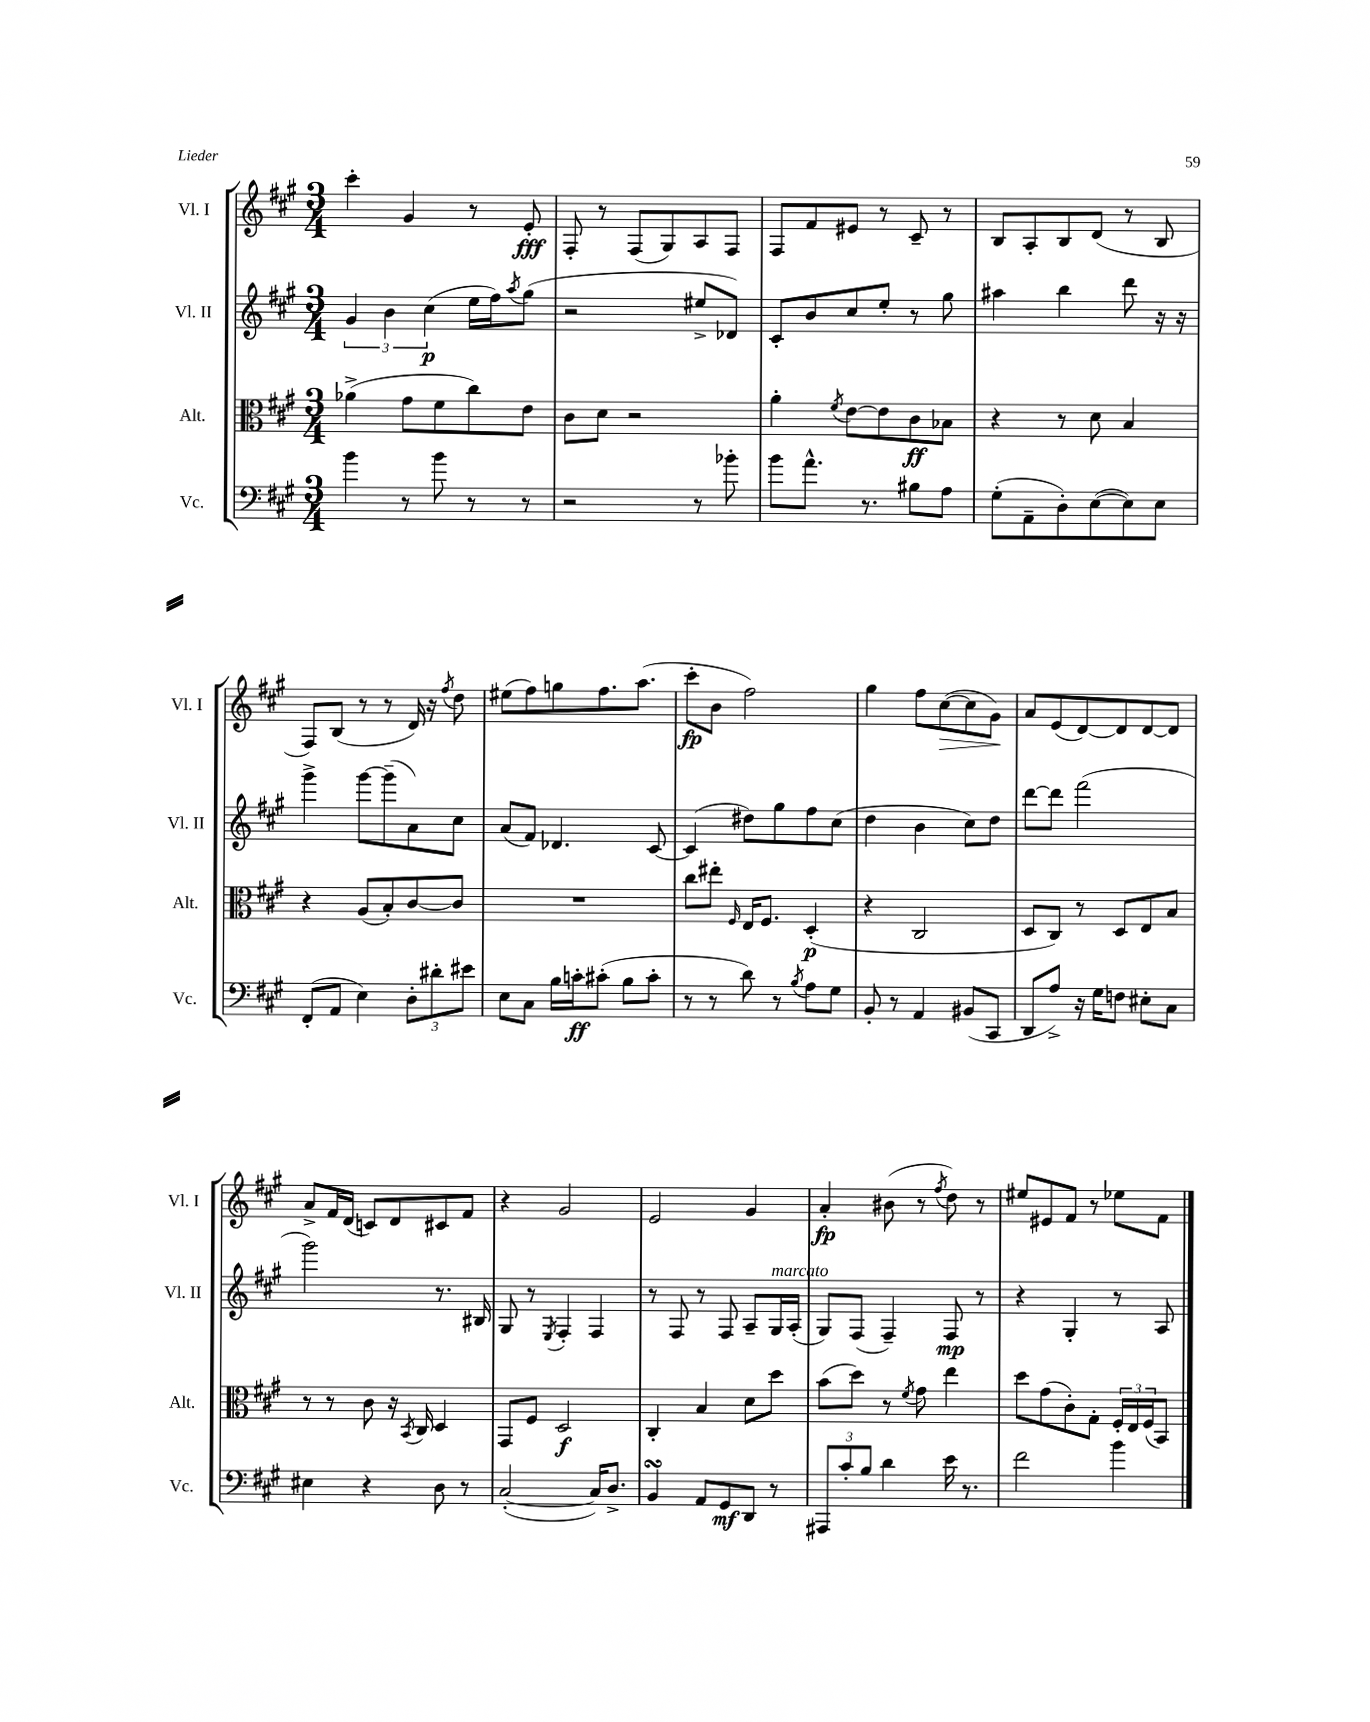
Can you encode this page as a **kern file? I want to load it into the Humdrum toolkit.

**kern	**dynam	**kern	**dynam	**kern	**dynam	**kern	**dynam
*part4	*part4	*part3	*part3	*part2	*part2	*part1	*part1
*staff4	*staff4	*staff3	*staff3	*staff2	*staff2	*staff1	*staff1
*I"Vc.	*	*I"Alt.	*	*I"Vl. II	*	*I"Vl. I	*
*I'Vc.	*	*I'Alt.	*	*I'Vl. II	*	*I'Vl. I	*
*clefF4	*	*clefC3	*	*clefG2	*	*clefG2	*
*k[f#c#g#]	*	*k[f#c#g#]	*	*k[f#c#g#]	*	*k[f#c#g#]	*
*M3/4	*	*M3/4	*	*M3/4	*	*M3/4	*
=70	=70	=70	=70	=70	=70	=70	=70
4b\	.	(4a-X^\	.	6g#/	.	4ccc#'\	.
.	.	.	.	6b\	.	.	.
8r	.	8g#\L	.	.	.	4g#/	.
.	.	.	.	(6cc#\	p	.	.
8b\	.	8f#\	.	.	.	.	.
8r	.	8cc#\)	.	16ee\LL	.	8r	.
.	.	.	.	16ff#\J)	.	.	.
.	.	.	.	8qaa/	.	.	.
8r	.	8e\J	.	(8gg#\J	.	8e'/	fff
=71	=71	=71	=71	=71	=71	=71	=71
2r	.	8c#\L	.	2r	.	8F#'/	.
.	.	8d\J	.	.	.	8r	.
.	.	2r	.	.	.	(8F#/L	.
.	.	.	.	.	.	8G#/)	.
8r	.	.	.	8ee#X^/L	.	8A/	.
8b-X'\	.	.	.	8d-X/J)	.	8F#/J	.
=72	=72	=72	=72	=72	=72	=72	=72
8b\L	.	4a'\	.	8c#'/L	.	8F#/L	.
8.a^^\J	.	.	.	8b/	.	8f#/	.
.	.	8qf#/	.	.	.	.	.
.	.	[8e\L	.	8cc#/	.	8e#X/J	.
8.r	.	.	.	.	.	.	.
.	.	8e\]	.	8ee'/J	.	8r	.
8B#X\L	.	8c#\	ff	8r	.	8c#~/	.
8A\J	.	8B-X\J	.	8gg#\	.	8r	.
=73	=73	=73	=73	=73	=73	=73	=73
(8G#'\L	.	4r	.	4aa#X\	.	8B/L	.
8AA~\	.	.	.	.	.	8A'/	.
8D'\)	.	8r	.	4bb\	.	8B/	.
([8E\	.	8d\	.	.	.	(8d/J	.
8E\])	.	4B/	.	8ddd\	.	8r	.
8E\J	.	.	.	16r	.	8B/	.
.	.	.	.	16r	.	.	.
!!LO:LB:g=z
=74	=74	=74	=74	=74	=74	=74	=74
(8FF#'/L	.	4r	.	4ggg#^\	.	8F#/L)	.
8AA/J	.	.	.	.	.	(8B/J	.
4E\)	.	(8A/L	.	[8ggg#\L	.	8r	.
.	.	8B'/)	.	(8ggg#~\]	.	8r	.
12D'\L	.	[8c#/	.	8a\)	.	16d/)	.
.	.	.	.	.	.	16r	.
12d#X'\	.	.	.	.	.	.	.
.	.	.	.	.	.	8qff#/	.
.	.	8c#/J]	.	8cc#\J	.	8dd\	.
12e#X\J	.	.	.	.	.	.	.
=75	=75	=75	=75	=75	=75	=75	=75
8E\L	.	2.r	.	(8a/L	.	(8ee#X\L	.
8C#\J	.	.	.	8f#/J)	.	8ff#\)	.
16B\LL	.	.	.	4.d-X/	.	8ggn\	.
16cn'\J	ff	.	.	.	.	.	.
(8c#X'\J	.	.	.	.	.	8.ff#\	.
8B\L	.	.	.	.	.	.	.
.	.	.	.	.	.	(8.aa\J	.
8c#'\J	.	.	.	[8c#/	.	.	.
=76	=76	=76	=76	=76	=76	=76	=76
8r	.	8cc#\L	.	(4c#/]	.	8ccc#'\L	fp
8r	.	8ee#X'\J	.	.	.	8b\J	.
.	.	16qqF#/	.	.	.	.	.
8d\)	.	16E/KL	.	8dd#X\L)	.	2ff#\)	.
.	.	8.F#/J	.	.	.	.	.
8r	.	.	.	8gg#\	.	.	.
8qB/	.	.	.	.	.	.	.
8A\L	.	(4D'/	p	8ff#\	.	.	.
8G#\J	.	.	.	(8cc#\J	.	.	.
=77	=77	=77	=77	=77	=77	=77	=77
8BB'/	.	4r	.	4dd\	.	4gg#\	.
8r	.	.	.	.	.	.	.
4AA/	.	2C#/	.	4b\	.	8ff#\L	.
!	!	!	!	!	!	!	!LO:HP:b
.	.	.	.	.	.	([8cc#\	>
(8BB#X/L	.	.	.	8cc#\L)	.	8cc#\]	.
8CC#/J	.	.	.	8dd\J	.	8g#\J)	.
.	.	.	.	.	.	.	]
=78	=78	=78	=78	=78	=78	=78	=78
8DD/L	.	8D/L	.	[8ddd\L	.	8a/L	.
8A^/J)	.	8C#/J)	.	8ddd\J]	.	(8e/	.
16r	.	8r	.	(2fff#\	.	[8d/)	.
16G#\KL	.	.	.	.	.	.	.
8Fn\J	.	8D/L	.	.	.	8d/]	.
8E#X'\L	.	8E/	.	.	.	[8d/	.
8C#\J	.	8B/J	.	.	.	8d/J]	.
!!LO:LB:g=z
=79	=79	=79	=79	=79	=79	=79	=79
4E#X\	.	8r	.	2ggg#\)	.	8a^/L	.
.	.	8r	.	.	.	16f#/L	.
.	.	.	.	.	.	(16d/JJ	.
4r	.	8c#\	.	.	.	8cn/L)	.
.	.	16r	.	.	.	8d/	.
.	.	8qBB/	.	.	.	.	.
.	.	16C#/	.	.	.	.	.
8D\	.	4D/	.	8.r	.	8c#X/	.
8r	.	.	.	.	.	8f#/J	.
.	.	.	.	16B#X/	.	.	.
=80	=80	=80	=80	=80	=80	=80	=80
([2C#'/	.	8GG#/L	.	8G#/	.	4r	.
.	.	8F#/J	.	8r	.	.	.
.	.	.	.	8qE/	.	.	.
.	.	2D/	f	4F#'/	.	2g#/	.
16C#/KL])	.	.	.	4F#/	.	.	.
8.D^/J	.	.	.	.	.	.	.
=81	=81	=81	=81	=81	=81	=81	=81
4BBsSSS/	.	4C#'/	.	8r	.	2e/	.
.	.	.	.	8F#/	.	.	.
8AA/L	.	4B/	.	8r	.	.	.
8GG#/	mf	.	.	8F#/	.	.	.
8DD/J	.	8d\L	.	8A~/L	.	4g#/	.
!	!	!	!	!LO:TX:a:i:t=marcato	!	!	!
8r	.	8dd\J	.	16G#/L	.	.	.
.	.	.	.	(16A'/JJ	.	.	.
=82	=82	=82	=82	=82	=82	=82	=82
12AAA#X/L	.	(8b\L	.	8G#/L)	.	4a'/	fp
12c#'/	.	.	.	.	.	.	.
.	.	8dd\J)	.	(8F#/J	.	.	.
12B/J	.	.	.	.	.	.	.
4d\	.	8r	.	4F#~/)	.	(8b#X\	.
.	.	8qf#/	.	.	.	.	.
.	.	8g#\	.	.	.	8r	.
.	.	.	.	.	.	8qff#/	.
16e\	.	4ee\	.	8F#/	mp	8dd\)	.
8.r	.	.	.	.	.	.	.
.	.	.	.	8r	.	8r	.
=83	=83	=83	=83	=83	=83	=83	=83
2f#\	.	8dd\L	.	4r	.	8ee#X/L	.
.	.	(8g#\	.	.	.	8e#X/	.
.	.	8c#'\)	.	4G#'/	.	8f#/J	.
.	.	8G#'\J	.	.	.	8r	.
4b\	.	24F#'/LL	.	8r	.	8ee-X\L	.
.	.	24E/	.	.	.	.	.
.	.	(24F#/J	.	.	.	.	.
.	.	8BB/J)	.	8A/	.	8f#\J	.
==	==	==	==	==	==	==	==
*-	*-	*-	*-	*-	*-	*-	*-
